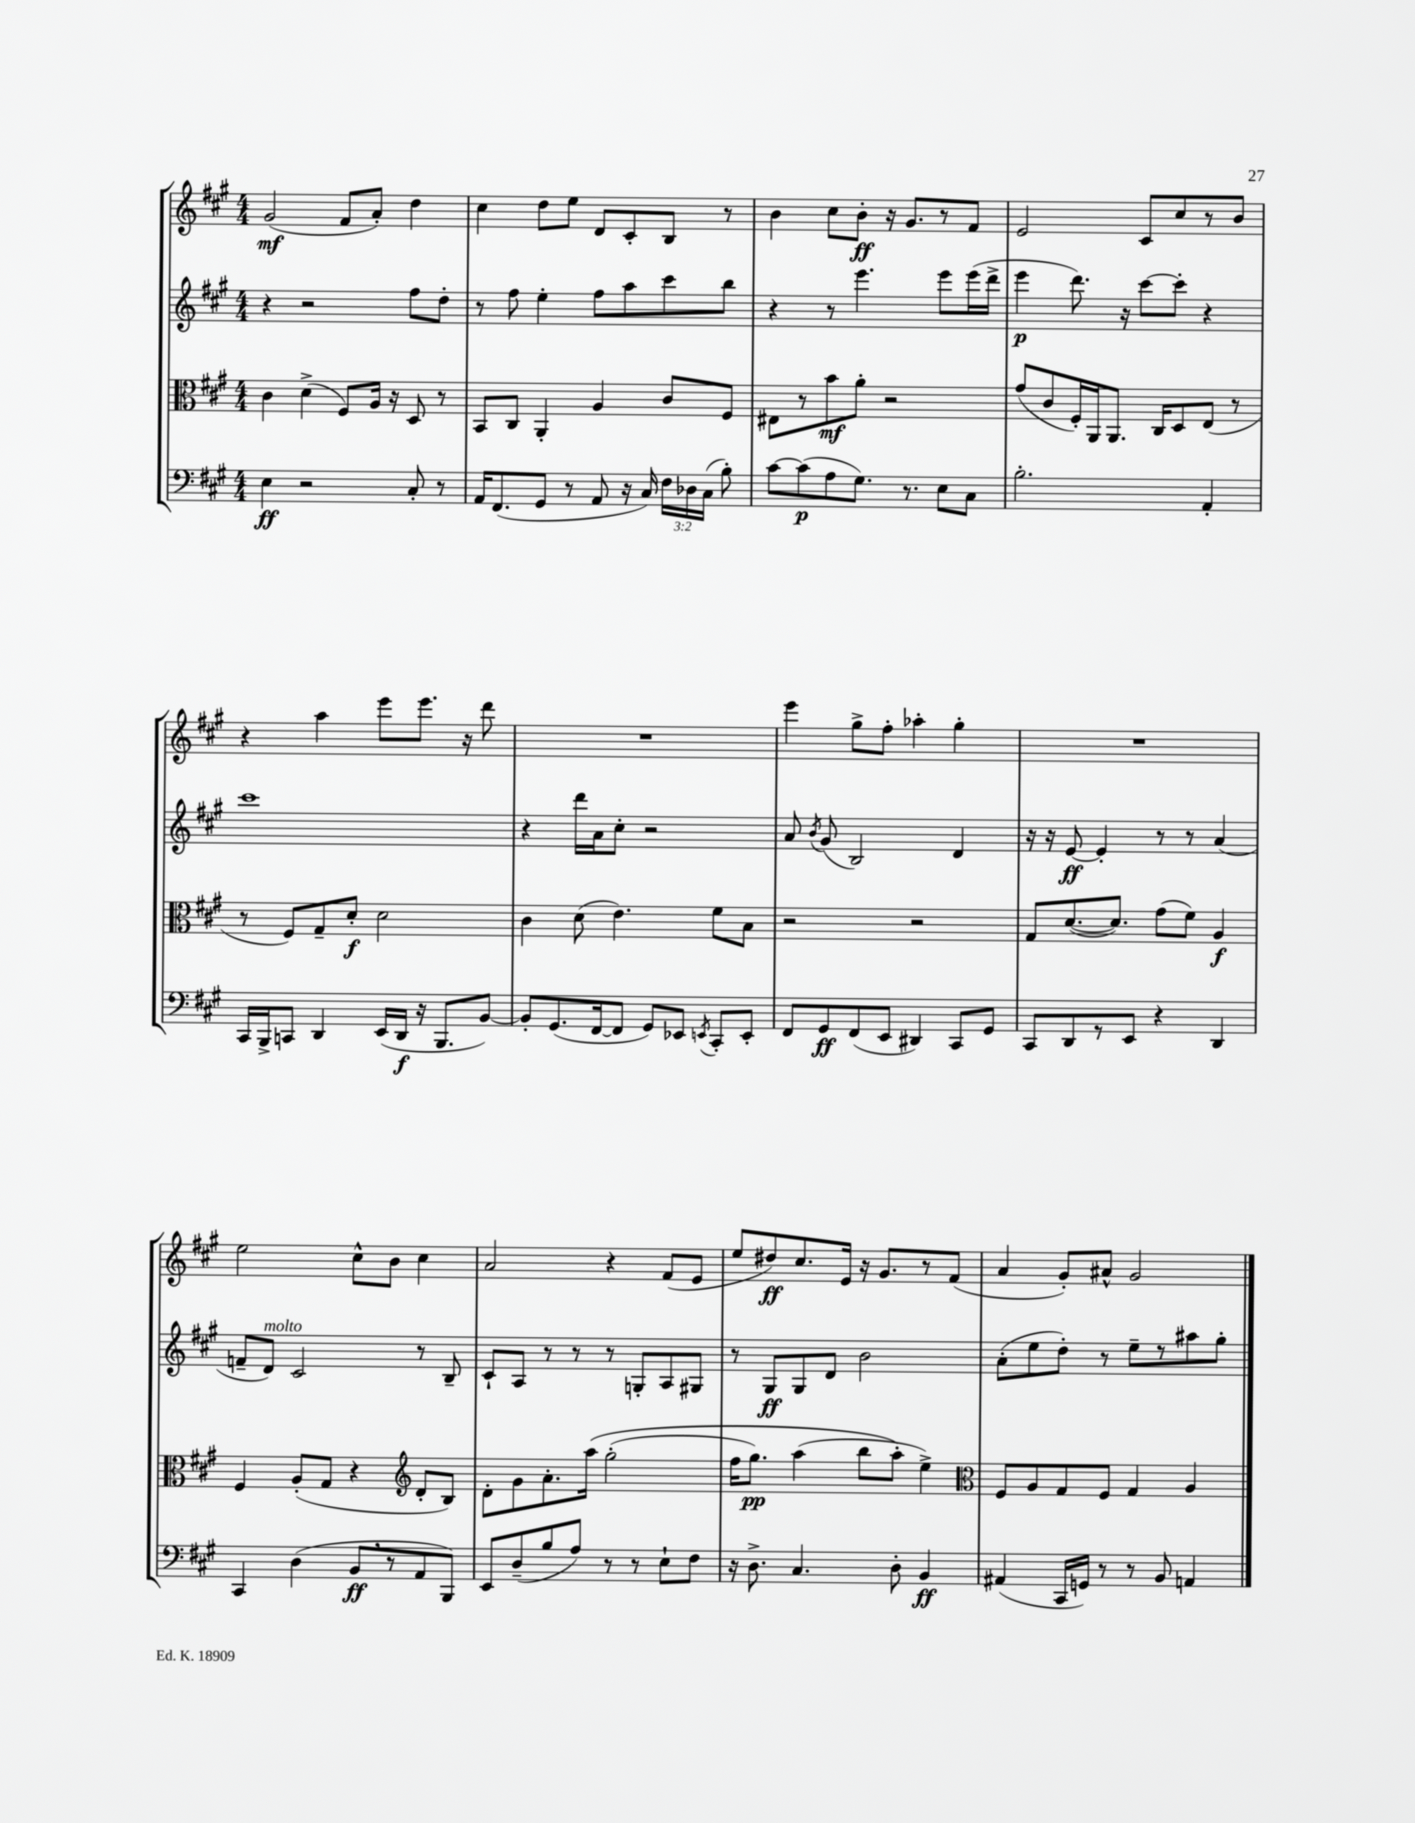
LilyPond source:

<<
\new StaffGroup <<
\new Staff = "s0" {
    \clef treble \key a \major \numericTimeSignature \time 4/4
    \autoBeamOff gis'2\mf( fis'8[ a'8]-.) d''4 |
    cis''4 d''8[ e''8] d'8[ cis'8-. b8] r8 |
    b'4 cis''8[ b'8]-.\ff r16 gis'8.[ r8 fis'8] |
    e'2 cis'8[ cis''8 r8 b'8] |
    r4 a''4 e'''8[ e'''8.] r16 d'''8 |
    R1 |
    e'''4 gis''8[-> fis''8]-. aes''4-. gis''4-. |
    R1 |
    e''2 cis''8[-^ b'8] cis''4 |
    a'2 r4 fis'8[( e'8] |
    e''8[ dis''8\ff) cis''8. e'16] r16 gis'8.[ r8 fis'8]( |
    a'4 gis'8[-.) ais'8]-^ gis'2 \bar "|." |
}
\new Staff = "s1" {
    \clef treble \key a \major \numericTimeSignature \time 4/4
    \autoBeamOff r4 r2 fis''8[ d''8]-. |
    r8 fis''8 e''4-. fis''8[ a''8 cis'''8 b''8] |
    r4 r8 e'''4. e'''8[ e'''16( d'''16]-> |
    e'''4\p d'''8.) r16 cis'''8[~ cis'''8]-. r4 |
    cis'''1 |
    r4 d'''16[ a'16 cis''8]-. r2 |
    a'8 \acciaccatura { b'8 } gis'8( b2) d'4 |
    r16 r16 e'8~\ff e'4-. r8 r8 a'4( |
    f'8[-- d'8]^\markup { \italic "molto" }) cis'2 r8 b8-- |
    cis'8[-! a8] r8 r8 r8 g8[-. a8 gis8] |
    r8 gis8[\ff gis8 d'8] b'2 |
    a'8[-.( e''8 d''8]-.) r8 e''8[-- r8 ais''8 gis''8]-. \bar "|." |
}
\new Staff = "s2" {
    \clef alto \key a \major \numericTimeSignature \time 4/4
    \autoBeamOff cis'4 d'4->( fis8[) a16] r16 d8 r8 |
    b,8[ cis8] a,4-. a4 cis'8[ fis8] |
    eis8[ r8 b'8\mf a'8]-. r2 |
    gis'8[( cis'8 fis16-.) a,16 a,8.] cis16[ d8 e8]( r8 |
    r8 fis8[) gis8-- d'8]-.\f d'2 |
    cis'4 d'8( e'4.) fis'8[ b8] |
    r2 r2 |
    gis8[ d'8.~( d'8.]) gis'8[( fis'8]) a4\f |
    fis4 a8[-.( gis8] r4 \clef treble d'8[-. b8]) |
    d'8[-. gis'8 a'8.-. a''16]\( gis''2-.( |
    fis''16[ gis''8.]\pp) a''4( b''8[ a''8]-.\) e''4->) |
    \clef alto fis8[ a8 gis8 fis8] gis4 a4 \bar "|." |
}
\new Staff = "s3" {
    \clef bass \key a \major \numericTimeSignature \time 4/4 \override Staff.TupletNumber.text = #tuplet-number::calc-fraction-text
    \autoBeamOff e4\ff r2 cis8-. r8 |
    a,16[ fis,8.( gis,8] r8 a,8 r16 cis16) \tuplet 3/2 { fis16[ des16 cis16]( } b8-.) |
    cis'8[~ cis'8\p( a8 gis8.]) r8. e8[ cis8] |
    b2.-. a,4-. |
    cis,16[ b,,16-> c,8] d,4 e,16[( d,16]\f r16 b,,8.[ b,8]~) |
    b,8[-. gis,8.( fis,16~ fis,8] gis,8[) ees,8] \acciaccatura { e,8 } cis,8[-. e,8]-. |
    fis,8[ gis,8\ff fis,8( e,8] dis,4) cis,8[ gis,8] |
    cis,8[ d,8 r8 e,8] r4 d,4 |
    cis,4 d4( b,8[\ff \breathe r8 a,8 b,,8]) |
    e,8[ d8--( b8 a8]) r8 r8 e8[-! fis8] |
    r16 d8.-> cis4. d8-. b,4\ff |
    ais,4( cis,16[ g,16]) r8 r8 b,8 a,4 \bar "|." |
}
>>
>>
\layout { \context { \Score \remove "Bar_number_engraver" } }
